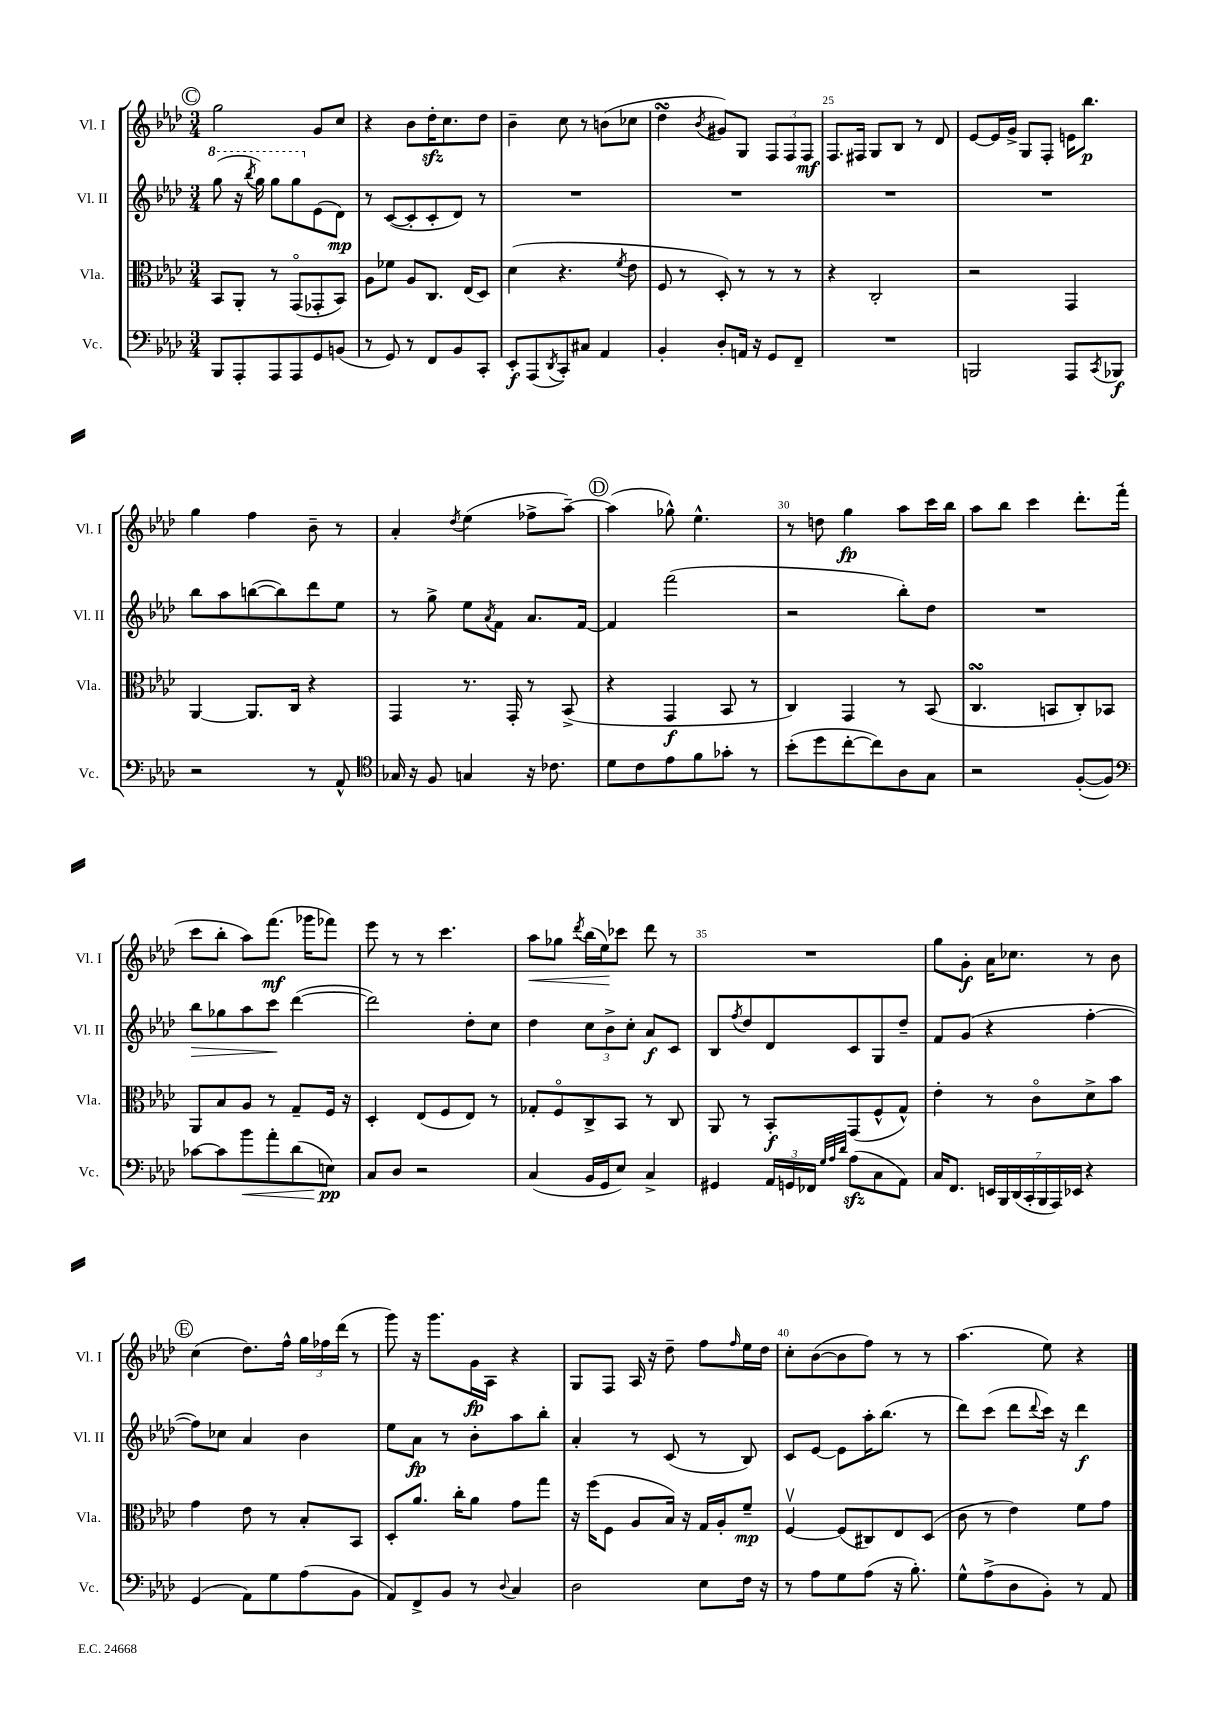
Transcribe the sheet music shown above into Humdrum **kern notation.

**kern	**kern	**kern	**kern
*staff4	*staff3	*staff2	*staff1
*clefF4	*clefC3	*clefG2	*clefG2
*k[b-e-a-d-]	*k[b-e-a-d-]	*k[b-e-a-d-]	*k[b-e-a-d-]
*M3/4	*M3/4	*M3/4	*M3/4
8BBB-/L	8BB-/L	(8ggg\	2gg\
8AAA-'/	8AA-'/J	16r	.
.	.	8qbbb-/	.
.	.	16ggg\)	.
8AAA-/	8r	8ggg\L	.
8AAA-/	(8GGo/L	8ggg\	.
8GG/	8GG-'/	(8e-\	8g/L
(8BB/J	8BB-/J)	8d-\J)	8cc/J
=	=	=	=
8r	8A-\L	8r	4r
8GG/)	8f-\J	([8c/L	.
8r	8A-/L	8c'/]	8b-\L
8FF/L	8.C/J	8c'/	16dd-'\K
.	.	.	8.cc\
8BB-/	.	8d-/J)	.
.	(16E-/LK	.	.
8CC'/J	8D-/J)	8r	8dd-\J
=	=	=	=
8EE-'/L	(4d-\	2.r	4b-~\
(8AAA-/	.	.	.
8qDD-/	.	.	.
8CC'/)	4.r	.	8cc\
8C#/J	.	.	8r
4AA-/	.	.	(8b\L
.	8qf/	.	.
.	8e-\	.	8cc-\J
=	=	=	=
4BB-'/	8F/	2.r	4dd-\
.	8r	.	.
.	.	.	8qb-/
8D-'/L	8D-'/)	.	8g#/L)
16AA/Jk	8r	.	8G/J
16r	.	.	.
8GG/L	8r	.	12F/L
.	.	.	12F/
8FF~/J	8r	.	.
.	.	.	12F/J
=	=	=	=
2.r	4r	2.r	8.F/L
.	.	.	16F#/Jk
.	2C'/	.	8G/L
.	.	.	8B-/J
.	.	.	8r
.	.	.	8d-/
=	=	=	=
2BBB/	2r	2.r	[8e-/L
.	.	.	16e-/]L
.	.	.	16g^/JJ
.	.	.	8G/L
.	.	.	8F'/J
8AAA-/L	4GG/	.	16e\LK
.	.	.	8.bb-\J
8qCC/	.	.	.
8BBB-/J	.	.	.
=	=	=	=
2r	[4AA-/	8bb-\L	4gg\
.	.	8aa-\	.
.	8.AA-/]L	([8bb\	4ff\
.	.	8bb\])	.
.	16C/Jk	.	.
8r	4r	8ddd-\	8b-~\
8AA-^^/	.	8ee-\J	8r
=	=	=	=
*clefC4	*	*	*
16G-/	4GG/	8r	4a-'/
16r	.	.	.
8F/	.	8gg^\	.
.	.	.	8qdd-/
4G/	8.r	8ee-\L	(4ee-\
.	.	8qa-/	.
.	.	8f\J	.
.	16GG'/	.	.
16r	8r	8.a-/L	8ff-^\L
8.c-\	.	.	.
.	(8BB-^/	.	[8aa-~\J)
.	.	[16f/Jk	.
=	=	=	=
8d-\L	4r	4f/]	(4aa-\]
8c\	.	.	.
8e-\	4GG/	(2fff\	8gg-^^\)
8f\	.	.	4.ee-^^\
8g-'\J	8BB-/	.	.
8r	8r	.	.
=	=	=	=
(8b-'\L	4C/)	2r	8r
8dd-\	.	.	8dd\
[8cc'\	4GG/	.	4gg\
8cc\])	.	.	.
8A-\	8r	8bb-'\L)	8aa-\L
8G\J	(8BB-/	8dd-\J	16ccc\L
.	.	.	16bb-\JJ
=	=	=	=
2r	4.C/	2.r	8aa-\L
.	.	.	8bb-\J
.	.	.	4ccc\
.	8BB/L	.	.
([8F'/L	8C'/)	.	8.ddd-'\L
8F/]J)	8BB-/J	.	.
.	.	.	(16fff'\Jk
=	=	=	=
*clefF4	*	*	*
[8c-\L	8AA-/L	8bb-\L	8ccc\L
8c-\]	8B-/	8gg-\	8bb-'\J
8b-\	8A-/J	8aa-\	8aa-\L)
8a-'\	8r	8ccc\J	(8.fff\J
(8d-\	8G~/L	([4ddd-\	.
.	.	.	16ggg-\LK
8E\J)	16F/Jk	.	8fff-\J)
.	16r	.	.
=	=	=	=
8C/L	4D-'/	2ddd-\])	8eee-\
8D-/J	.	.	8r
2r	(8E-/L	.	8r
.	8F/	.	4.ccc\
.	8E-/J)	8dd-'\L	.
.	8r	8cc\J	.
=	=	=	=
(4C/	8G-'/L	4dd-\	8aa-\L
.	8Fo/	.	8gg-\J
.	.	.	8qddd-/
16BB-/LL	8C^/	12cc\L	(16bb-\LL
16GG/J	.	.	16ee-\J)
.	.	12b-^\	.
8E-/J)	8BB-/J	.	8ccc-\J
.	.	12cc'\J	.
4C^/	8r	8a-/L	8ddd-\
.	8C/	8c/J	8r
=	=	=	=
4GG#/	8AA-/	8B-/L	2.r
.	.	8qff/	.
.	8r	8dd-/	.
24AA-/LL	8BB-'/L	8d-/	.
24GG/	.	.	.
24FF-/JJ	.	.	.
32qqG/LLL	.	.	.
32qqA-/	.	.	.
32qqd-/JJJ	.	.	.
(8A-\L	(8GG/	8c/	.
8C\	8F^^/	8G/	.
8AA-\J)	8G^^/J)	8dd-~/J	.
=	=	=	=
16C/LK	4e-'\	8f/L	8gg\L
8.FF/J	.	.	.
.	.	(8g/J	8g'\J
28EE/LL	8r	4r	16a-\LK
28BBB-/	.	.	.
.	.	.	8.cc-\J
(28DD-/	.	.	.
28CC'/	.	.	.
.	8co\L	.	.
28BBB-/	.	.	.
28AAA-/)	.	.	.
28EE-/JJ	.	.	.
4r	8d-^\	[4ff'\	8r
.	8b-\J	.	8b-\
=	=	=	=
(4GG/	4g\	8ff\]L)	(4cc\
.	.	8cc-\J	.
8AA-\L)	8e-\	4a-/	8.dd-\L)
8G\	8r	.	.
.	.	.	16ff^^\Jk
(8A-\	8B-'/L	4b-\	24gg\LL
.	.	.	24ff-\
.	.	.	(24ddd-\JJ
8BB-\J	8BB-/J	.	8r
=	=	=	=
8AA-/L)	8D-'/L	8ee-\L	8ggg\)
8FF^/	8.a-/J	8a-\J	16r
.	.	.	8.ggg\L
8BB-/J	.	8r	.
.	16cc'\LK	.	.
8r	8a-\J	8b-'\L	16g\L
.	.	.	16A-\JJ
8qqD-/	.	.	.
4C/	8g\L	8aa-\	4r
.	8gg\J	8bb-'\J	.
=	=	=	=
2D-\	16r	4a-'/	8G/L
.	(16ff\LK	.	.
.	8F\J	.	8F/J
.	8A-/L	8r	16A-/
.	.	.	16r
.	16B-/Jk)	(8c/	8dd-~\
.	16r	.	.
8E-\L	16G/LL	8r	8ff\L
.	16A-'/J	.	.
.	.	.	16qqff/
16F\Jk	8f~/J	8B-/)	16ee-\L
16r	.	.	16dd-\JJ
=	=	=	=
8r	[4Fv/	8c/L	8cc'\L
8A-\L	.	[8e-/J	([8b-\
8G\	(8F/]L	8e-\]L	8b-\]
(8A-\J	8C#/)	16aa-'\K	8ff\J)
.	.	(8.bb-\J	.
16r	8E-/	.	8r
8.B-'\)	.	.	.
.	(8D-/J	8r	8r
=	=	=	=
8G^^\L	8c\	8ddd-\L)	(4.aa-\
(8A-^\	8r	(8ccc\J	.
8D-\	4e-\)	8ddd-\L	.
.	.	8qqddd-/	.
8BB-'\J)	.	16ccc\Jk)	8ee-\)
.	.	16r	.
8r	8f\L	4ddd-\	4r
8AA-/	8g\J	.	.
==	==	==	==
*-	*-	*-	*-
